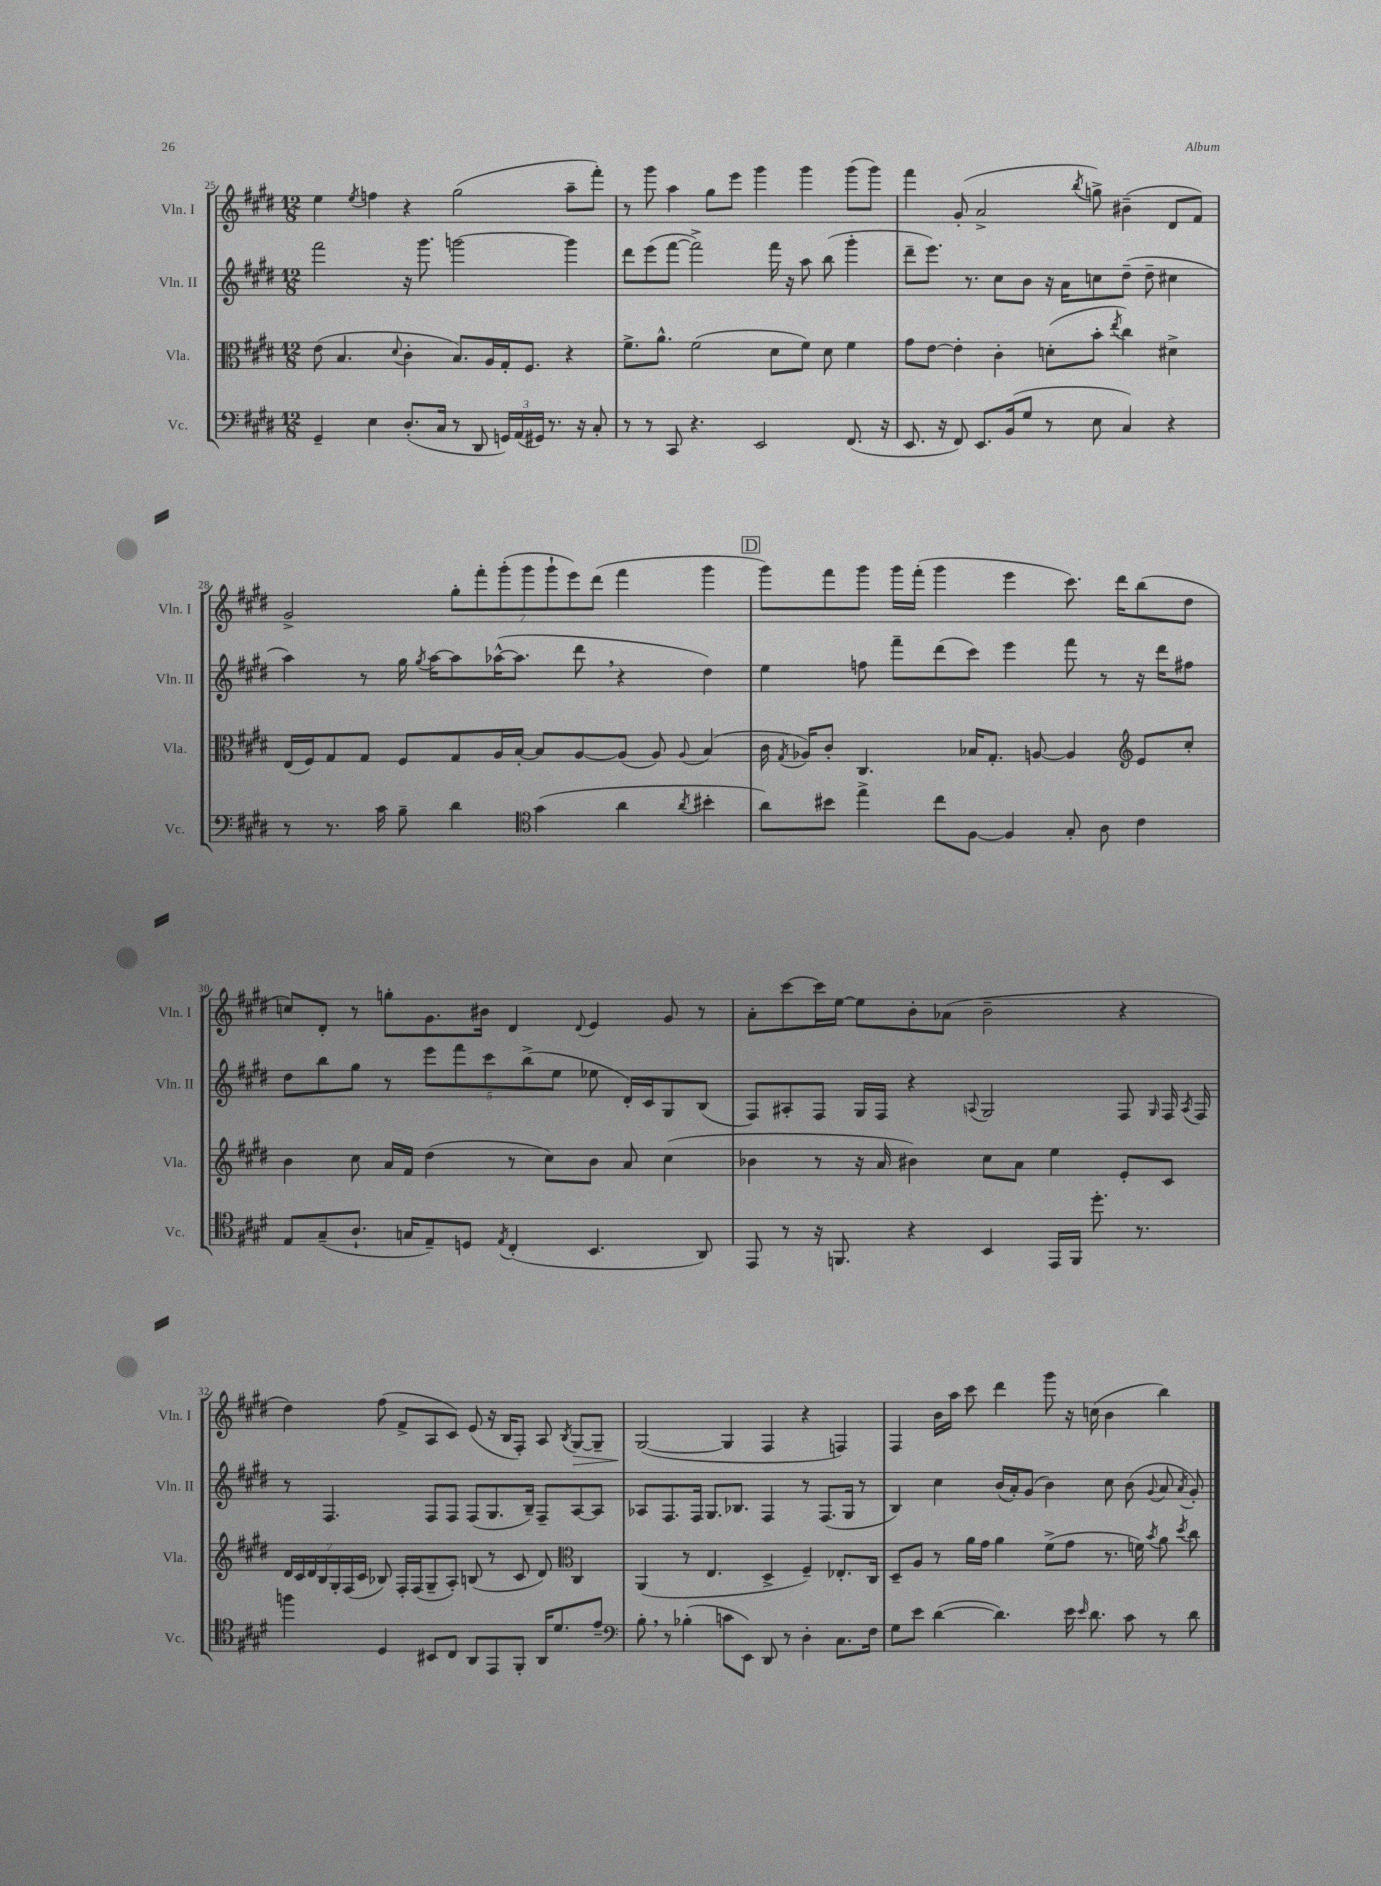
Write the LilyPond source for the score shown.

<<
\new StaffGroup <<
\new Staff = "s0" \with { instrumentName = "Vln. I" shortInstrumentName = "Vln. I" } {
    \clef treble \key e \major \numericTimeSignature \time 12/8
    \autoBeamOff e''4 \acciaccatura { e''8 } f''4 r4 gis''2( a''8[-- fis'''8]-.) |
    r8 gis'''8 a''4 gis''8[ e'''8] gis'''4 gis'''4 gis'''8[( gis'''8]) |
    fis'''4 gis'8-.( a'2-> \acciaccatura { b''8 } g''8->) bis'4--( dis'8[ fis'8]) |
    gis'2-> \tuplet 7/4 { gis''8[-. fis'''8-. gis'''8-.( gis'''8 gis'''8-! e'''8) dis'''8]( } fis'''4 gis'''4 |
    \mark \markup { \box "D" } gis'''8[) fis'''8 gis'''8] gis'''16[ fis'''16]-.( gis'''4 e'''4 cis'''8.) dis'''16[ b''8( dis''8] |
    c''8[) dis'8]-. r8 g''8[-. gis'8. bis'16] dis'4 \appoggiatura { dis'8 } e'4 gis'8 r8 |
    a'8[-. cis'''8~ cis'''16 e''16]~ e''8[ b'8-. aes'8]( b'2-- r4 |
    dis''4) fis''8( fis'8[-> a8 cis'8]) e'8( r16 b16[ fis8]-.) a8 \acciaccatura { b8 } gis8[~\> gis8]-- |
    gis2~\!( gis4 fis4 r4 f4) |
    fis4 b'16[ a''16] cis'''8 dis'''4 gis'''8 r16 c''16( b'4 b''4) \bar "|." |
}
\new Staff = "s1" \with { instrumentName = "Vln. II" shortInstrumentName = "Vln. II" } {
    \clef treble \key e \major \numericTimeSignature \time 12/8
    \autoBeamOff fis'''2 r16 gis'''8. g'''2~ g'''4 |
    dis'''8[ e'''8( fis'''8]~ fis'''2->) fis'''16 r16 a''8 b''8( gis'''4-. |
    dis'''8[-- e'''8.]) r8. cis''8[ b'8] r16 a'16[ c''8 dis''8]--( dis''8-- cis''4 |
    a''4) r8 gis''16 \acciaccatura { gis''8 } a''16[~ a''8 aes''16~-^( aes''8.] dis'''8 \breathe r4 dis''4) |
    \mark \markup { \box "D" } e''4 f''8 fis'''8[-- dis'''8( cis'''8]) e'''4 fis'''8 r8 r16 dis'''16[ fis''8] |
    dis''8[ b''8 gis''8] r8 \tuplet 5/4 { e'''8[ fis'''8 cis'''8 b''8->( e''8] } ees''8 dis'16[-.) cis'16 gis8 b8]( |
    fis8[) ais8-. fis8] gis16[ fis16] r4 \appoggiatura { a8 } gis2 fis8 \grace { gis16 } fis16 \acciaccatura { a8 } fis16 |
    r8 fis4. fis8[ fis8] fis8[( gis8. b16]--) fis8[-- a8~ a8] |
    aes8[ fis8. fis16] gis8.[ bes8.] fis4 r8 fis8.[( gis16] r8 |
    b4) cis''4 b'16[( a'16-.) gis'8]( b'4) cis''8 b'8( \appoggiatura { gis'8 } a'8 \acciaccatura { a'8 } gis'8-.) \bar "|." |
}
\new Staff = "s2" \with { instrumentName = "Vla." shortInstrumentName = "Vla." } {
    \clef alto \key e \major \numericTimeSignature \time 12/8
    \autoBeamOff e'8( b4. \appoggiatura { dis'8 } cis'4-. b8.[) a16 gis16-. fis8.] r4 |
    fis'8.[-> a'8.]-^ fis'2( dis'8[ fis'8]) dis'8 fis'4 |
    gis'8[ e'8]~ e'4-. cis'4-. d'8[-.( b'8]-. \acciaccatura { e''8 } cis''4) dis'4-> |
    e16[( fis16) gis8 gis8] fis8[ gis8 a16 b16]~-. b8[ a8~ a8]( a8) \appoggiatura { a8 } b4( |
    \mark \markup { \box "D" } cis'16 \acciaccatura { gis8 } aes16[) cis'8]-. cis4. bes16[ gis8.]-. a8~ a4 \clef treble e'8[ cis''8]-. |
    b'4 cis''8 a'16[ fis'16] dis''4( r8 cis''8[) b'8] a'8 cis''4( |
    bes'4 r8 r16 a'16 bis'4) cis''8[ a'8] e''4 e'8[-. cis'8] |
    \tuplet 7/4 { dis'16[ cis'16 dis'16 b16 gis16-. fis16( cis'16] } bes8) fis16[-. fis16( gis8-- a8]-.) b8( r8 cis'8 dis'8) \clef alto cis4 |
    a,4( r8 e4. dis4-> fis4--) ees8.[-. cis16] |
    dis8[-- a8] r8 a'16[ gis'16] a'4 fis'8[->( gis'8] r8. f'16) \acciaccatura { b'8 } a'8 \acciaccatura { dis''8 } cis''8 \bar "|." |
}
\new Staff = "s3" \with { instrumentName = "Vc." shortInstrumentName = "Vc." } {
    \clef bass \key e \major \numericTimeSignature \time 12/8
    \autoBeamOff gis,4-- e4 dis8.[-.( cis16] r8 dis,8 \tuplet 3/2 { g,16[) a,16( gis,16]) } r8. r16 cis8-. |
    r8 r8 cis,8 r4. e,2 fis,8.( r16 |
    e,8. r16 fis,8) e,8.[ b,16( gis8] r8 e8 cis4) r4 |
    r8 r8. cis'16 b8-- dis'4 \clef tenor gis'4( a'4 \acciaccatura { a'8 } bis'4-. |
    \mark \markup { \box "D" } a'8[) bis'8] e''4-> cis''8[ fis8]~ fis4 gis8-. a8 cis'4 |
    e8[ gis8--( a8.]-! g16[ e8--) d8] \acciaccatura { e8 } cis4-.( b,4. a,8) |
    e,8 r8 r16 f,8. r4 b,4 e,16[ f,16] dis''8.-. r8. |
    f''4 dis4 bis,8[ cis8] a,8[ e,8 fis,8]-. a,16[ dis'8. e'8]-- |
    \clef bass b8-. \breathe r8 bes4-.( c'8[ e,8]) dis,8 r8 dis4-. cis8.[ fis16] |
    gis8[ e'8] dis'4~( dis'4.) e'16 \grace { e'16 } dis'8. cis'8 r8 dis'8 \bar "|." |
}
>>
>>
\layout { \context { \Score currentBarNumber = #25 } }
